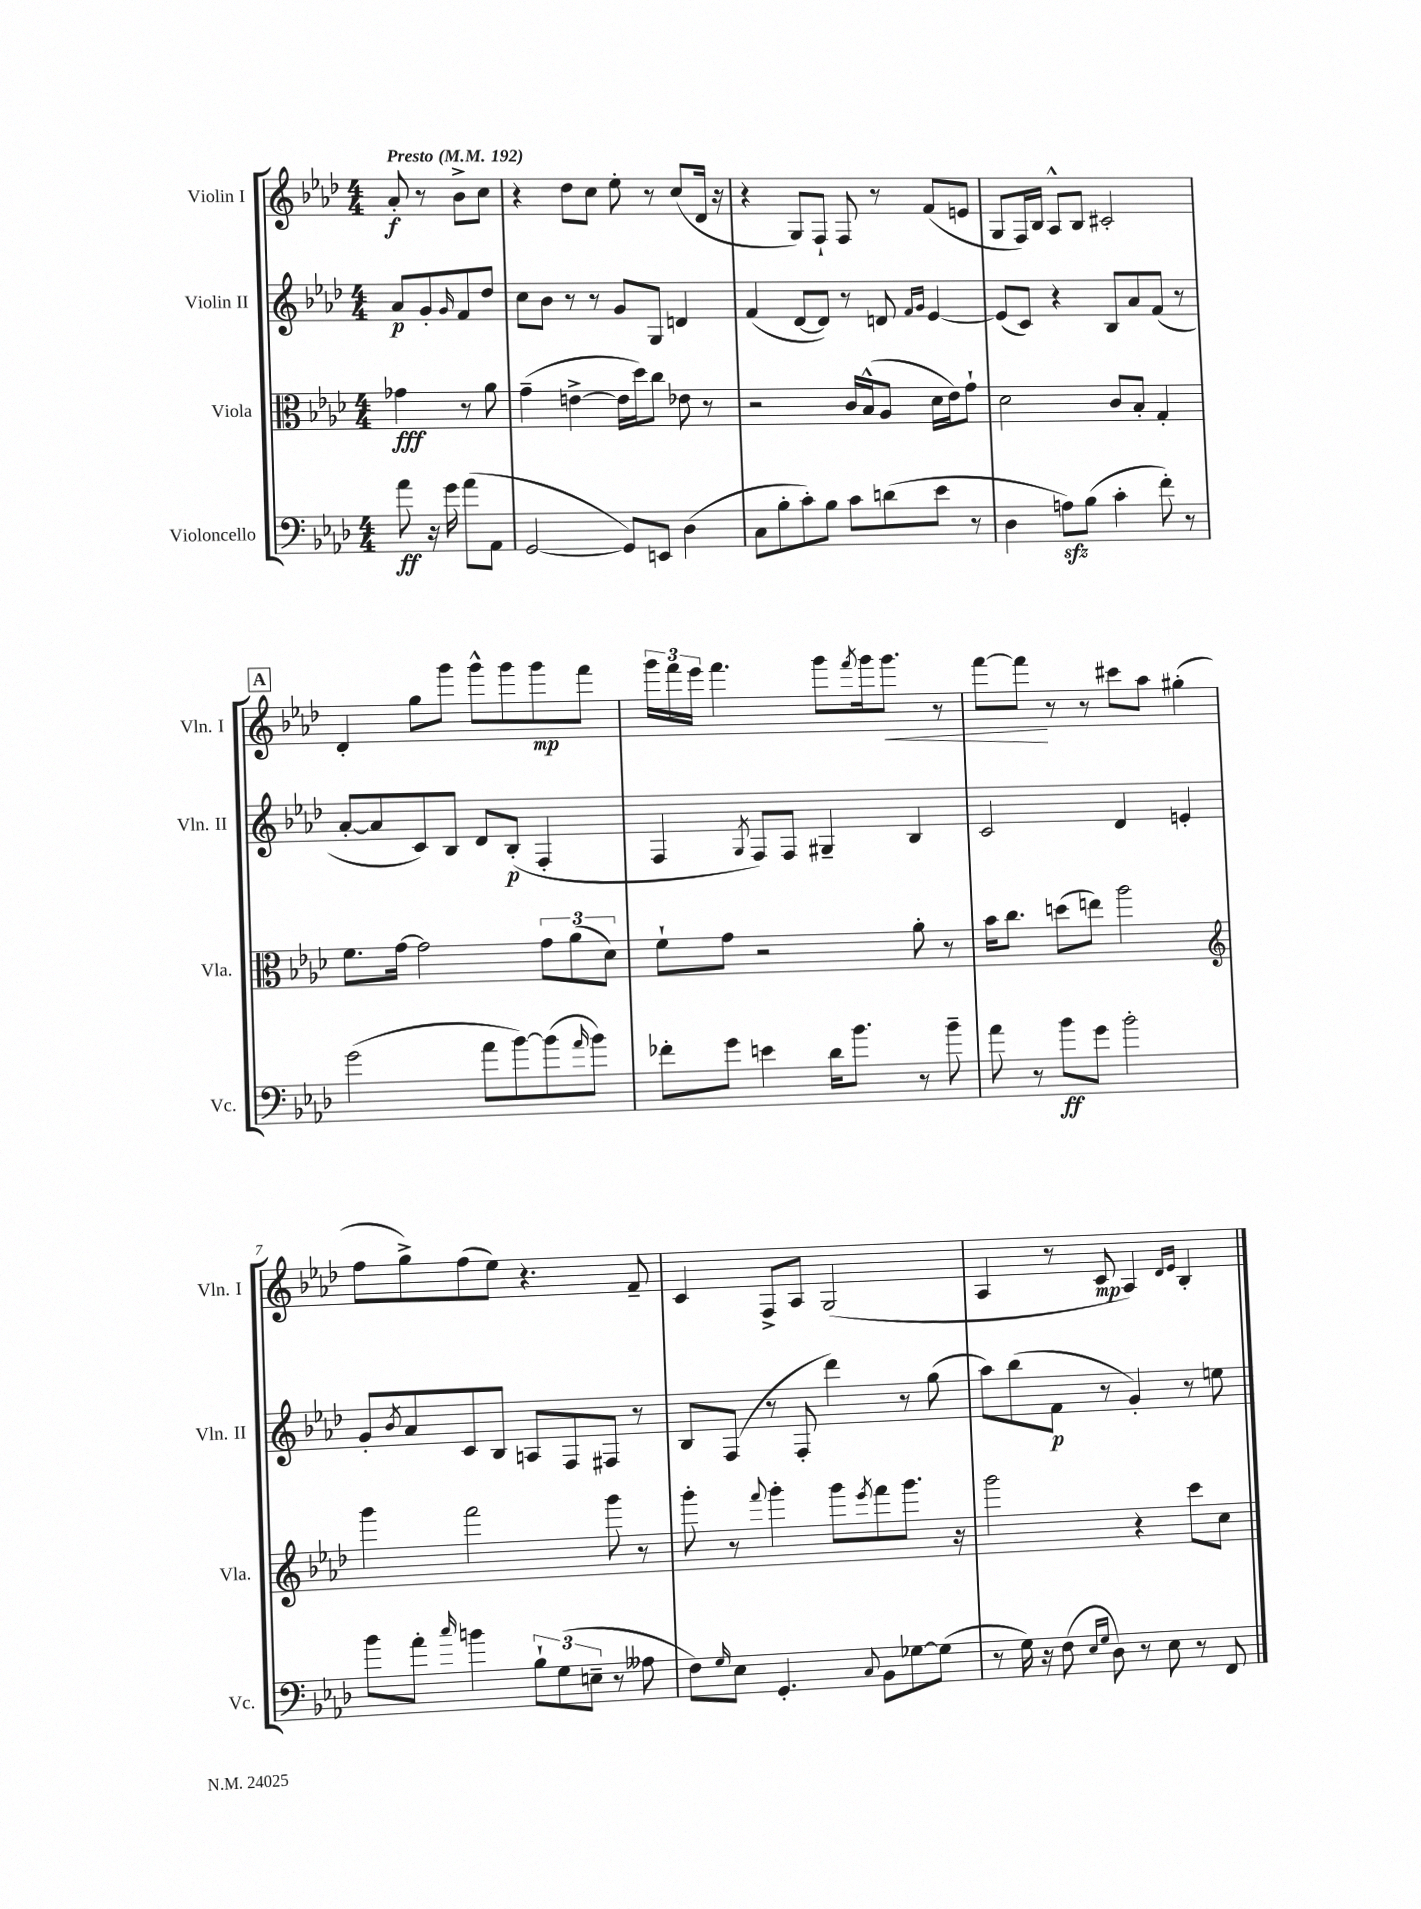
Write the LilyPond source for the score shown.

<<
\new StaffGroup <<
\new Staff = "s0" \with { instrumentName = "Violin I" shortInstrumentName = "Vln. I" } {
    \clef treble \key aes \major \numericTimeSignature \time 4/4 \partial 2 \tempo "Presto" 4 = 192
    aes'8-.\f r8 bes'8-> c''8 |
    r4 des''8 c''8 ees''8-. r8 c''8( des'16 r16 |
    r4 g8) f8-! f8 r8 f'8( e'8 |
    g8 f16) bes16 aes8-^ bes8 cis'2-. |
    \mark \markup { \box "A" } des'4-. g''8 g'''8 g'''8-^ g'''8 g'''8\mp f'''8 |
    \tuplet 3/2 { g'''16 f'''16 ees'''16 } f'''4. g'''8 \acciaccatura { f'''8 } g'''16 g'''8.\< r8 |
    f'''8~ f'''8\! r8 r8 cis'''8 aes''8 gis''4-.( |
    f''8 g''8->) f''8( ees''8) r4. f'8-- |
    c'4 f8-> aes8 g2( |
    aes4 r8 c'8\mp aes4) \grace { des'16 ees'16 } bes4-. \bar "|." |
}
\new Staff = "s1" \with { instrumentName = "Violin II" shortInstrumentName = "Vln. II" } {
    \clef treble \key aes \major \numericTimeSignature \time 4/4 \partial 2
    aes'8\p g'8-. \grace { g'16 } f'8 des''8 |
    c''8 bes'8 r8 r8 g'8 g8 d'4 |
    f'4( des'8~ des'8) r8 d'8 \grace { f'16 g'16 } ees'4~ |
    ees'8( c'8) r4 bes8 aes'8 f'8( r8 |
    \mark \markup { \box "A" } aes'8~-. aes'8 c'8) bes8 des'8 bes8-.\p( f4-. |
    f4 \acciaccatura { g8 } f8) f8 gis4-- bes4 |
    c'2 des'4 e'4-. |
    g'8-. \acciaccatura { bes'8 } aes'8 c'8 bes8 a8 f8 fis8 r8 |
    bes8 f8( r8 f8-. des'''4) r8 g''8( |
    aes''8) bes''8( f'8\p r8 g'4-.) r8 e''8 \bar "|." |
}
\new Staff = "s2" \with { instrumentName = "Viola" shortInstrumentName = "Vla." } {
    \clef alto \key aes \major \numericTimeSignature \time 4/4 \partial 2
    ges'4\fff r8 aes'8 |
    g'4--( e'4~-> e'16 des''16) c''8 ees'8 r8 |
    r2 c'16 bes16-^( aes8 des'16 ees'16) g'8-! |
    des'2 c'8 bes8-. g4-. |
    \mark \markup { \box "A" } f'8. g'16~ g'2 \tuplet 3/2 { g'8 aes'8( des'8) } |
    f'8-! g'8 r2 aes'8-. r8 |
    bes'16 c''8. d''8( e''8) aes''2 |
    \clef treble g'''4 f'''2 g'''8 r8 |
    g'''8-. r8 \appoggiatura { f'''8 } g'''4-. g'''8 \acciaccatura { ees'''8 } f'''8 g'''8. r16 |
    g'''2 r4 c'''8 c''8 \bar "|." |
}
\new Staff = "s3" \with { instrumentName = "Violoncello" shortInstrumentName = "Vc." } {
    \clef bass \key aes \major \numericTimeSignature \time 4/4 \partial 2
    aes'8\ff r16 g'16 aes'8( aes,8 |
    g,2~ g,8) e,8 des4( |
    c8 bes8-. c'8-.) bes8 c'8 d'8( ees'8 r8 |
    des4 a8\sfz) bes8( c'4-. f'8-.) r8 |
    \mark \markup { \box "A" } g'2( aes'8 bes'8~) bes'8( \grace { aes'16 } bes'8) |
    fes'8-. g'8 e'4 des'16 bes'8. r8 bes'8-- |
    aes'8 r8 bes'8\ff g'8 bes'2-. |
    bes'8 aes'8-. \grace { c''16 } b'4 \tuplet 3/2 { bes8-! g8( e8-- } r8 aeses8 |
    f8) \grace { g16 } ees8 g,4.-. \appoggiatura { c8 } bes,8 ges8~ ges8( |
    r8 g16) r16 f8( \grace { ees16 g16 } des8) r8 ees8 r8 f,8 \bar "|." |
}
>>
>>
